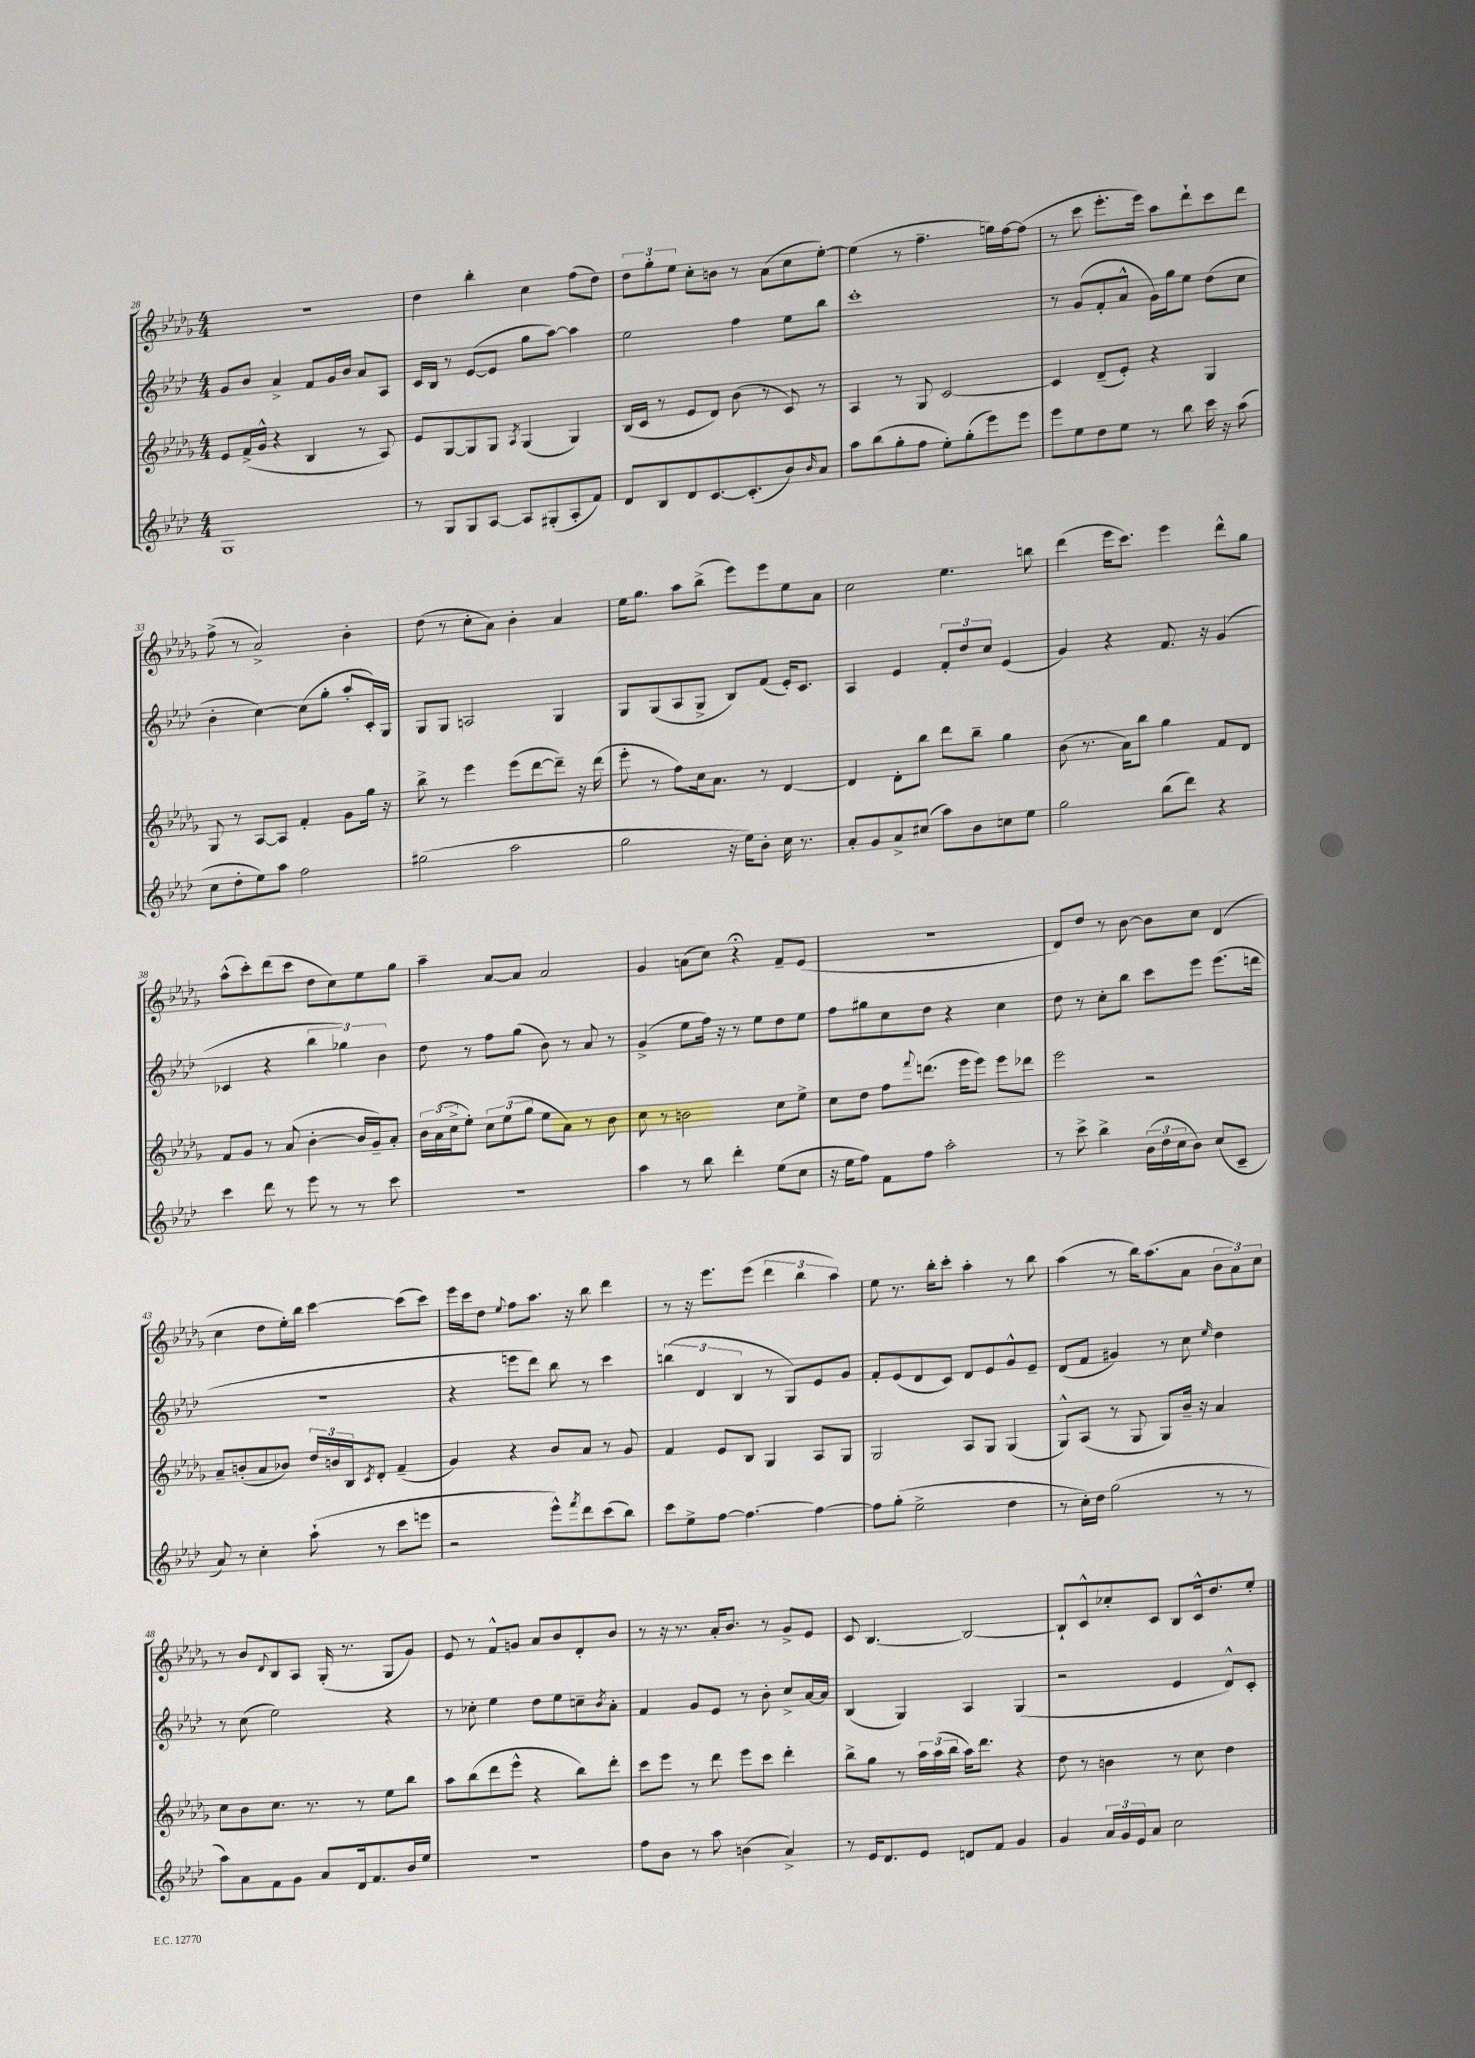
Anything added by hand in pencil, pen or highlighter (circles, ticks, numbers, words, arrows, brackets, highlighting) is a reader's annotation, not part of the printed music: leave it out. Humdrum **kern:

**kern	**kern	**kern	**kern
*staff4	*staff3	*staff2	*staff1
*clefG2	*clefG2	*clefG2	*clefG2
*k[b-e-a-d-]	*k[b-e-a-d-g-]	*k[b-e-a-d-]	*k[b-e-a-d-g-]
*M4/4	*M4/4	*M4/4	*M4/4
1G	8e-	8g	1r
.	(16f^	8b-	.
.	16g-^^	.	.
.	4r	4a-^	.
.	4B-	8f	.
.	.	16g	.
.	.	16b-	.
.	8r	8a-	.
.	8A-)	8A-	.
=	=	=	=
8r	8e-	16c	4dd-
.	.	16B-	.
8G	[8G-	8r	.
8G	8G-]	([8e-	4bb-'
[8A-	8G-	8e-]	.
.	8qA-	.	.
8A-]	(4G-	8gg	4cc
(8G#'	.	[8aa-)	.
8A-'	4G-)	4aa-]	(8ff
8f)	.	.	8dd-)
=	=	=	=
8d-	(16B-	2ee-	12dd-
.	16c	.	.
.	.	.	12gg-'
8B-	8r	.	.
.	.	.	12ee-
8d-	8e-	.	8cc'
[8.c	8d-)	.	8b
.	(8b-	4ff	8r
(8.c']	.	.	.
.	8r	.	(8a-
8b-)	8c)	8ee-	8cc
16qqb-	.	.	.
8a-	8r	8bb-	[8ee-')
=	=	=	=
8aa-	4A-	1ccc'	(4ee-]
(8bb-	.	.	.
8gg'	8r	.	8r
8ff	8G-	.	4.ff~
8ee-')	[2c	.	.
(8gg'	.	.	.
8eee-)	.	.	16gg)
.	.	.	[16ff
8eee-	.	.	(8ff]
=	=	=	=
8eee-	4c]	8r	8r
8ee-	.	(8g	8ccc
8dd-	(8d-~	8f'	8.eee-'
8ee-	8e-')	8a-^^	.
.	.	.	16eee-)
8r	4r	16g)	8aa-
.	.	16gg	.
8bb-	.	8ee-	8ddd-`
16ccc	4G-	(8dd-	8ccc
16r	.	.	.
(8aa-	.	8cc	8ddd-
=	=	=	=
8cc	8G-	4b-'	(8ff^
8dd-'	8r	.	8r
8ee-)	[8A-	[4cc)	2a-^)
8aa-	8A-]	.	.
2ff	4f'	(8cc]	.
.	.	8gg'	.
.	8g-	8aa-'	4b-'
.	16gg-	16c')	.
.	16r	16G	.
=	=	=	=
(2gg#	8bb-^	8G	(8dd-
.	8r	8G	8r
.	4eee-	2A	8cc'
.	.	.	8a-)
2aa-	(8eee-	.	4b-'
.	[8ddd-	.	.
.	8ddd-~])	4G	4a-
.	16r	.	.
.	(16ddd-	.	.
=	=	=	=
2gg	8eee-'	8G	16ee-
.	.	.	8.gg-
.	8r	(8G	.
.	8ff)	8A-	8aa-
.	16cc	8G^	(8bb-^
.	8.a-	.	.
16r	.	8B-)	8eee-)
16ee-)	.	.	.
8b-'	8r	(8f	8eee-
16cc	[4d-	16e-')	8ee-
8.r	.	8.c	.
.	.	.	8a-
=	=	=	=
8a-'	4d-]	4A-	2cc
8g	.	.	.
8a-^	8d-'	4e-	.
(8cc#	8bb-	.	.
8aa-)	8ddd-	12f'	4.ee-
.	.	12dd-	.
8b-	8bb-~	.	.
.	.	12cc	.
8cc	4gg-	(4e-	.
8ee-	.	.	8bb
=	=	=	=
2gg	(8b-	4g)	(4ddd-
.	8.r	.	.
.	.	4r	16eee-
.	16a-)	.	8.ccc)
.	8bb-	.	.
(8bb-	4gg-	8.f	4eee-
8ddd-)	.	.	.
.	.	16r	.
4r	8f	(4g	8ddd-^^
.	8d-	.	8gg-
=	=	=	=
4ccc	8f	4c-	(8aa-^^
.	8g-	.	8ccc')
8ddd-	8r	4r	(8ddd-
8r	(8a-	.	8ccc
8eee-	[4b-'	6bb-	8dd-
8r	.	.	8cc)
.	.	6gg-)	.
8r	16b-]	.	8ee-
.	16g-~)	.	.
.	.	6b-	.
8ccc	8a-'	.	8gg-
=	=	=	=
1r	24b-	8dd-	4aa-~
.	(24a-	.	.
.	24cc^	.	.
.	8ee-')	8r	.
.	12cc	8ff	[8a-
.	(12ee-	.	.
.	.	(8gg	8a-]
.	12gg-	.	.
.	8ee-	8b-)	2a-
.	8a-)	8r	.
.	8r	8a-	.
.	8b-	8r	.
=	=	=	=
4aa-	8cc	(4g^	4g-
.	8r	.	.
8r	2b	8ee-	(8a
8bb-	.	16ff)	8cc)
.	.	16r	.
4ddd-'	.	8r	4r;
.	.	8ee-	.
(8ee-	8cc	8dd-	8f~
8cc	8ee-^	8ee-	(8e-
=	=	=	=
16r	8cc	8ff	1r
16ee-	.	.	.
8ff)	8dd-	8gg#	.
8f	8ff	8cc	.
.	8qqfff	.	.
8ff	(8.ddd	8dd-	.
2aa-'	.	4r	.
.	16eee-	.	.
.	8eee-)	.	.
.	8eee-	4cc	.
.	8ddd-	.	.
=	=	=	=
8r	2eee-	8dd-	8d-)
8ccc^	.	8r	8dd-
4bb-^	.	8cc'	8r
.	.	8bb-	[8b-
(24b-	2r	8ccc	8b-]
24dd-	.	.	.
24cc	.	.	.
8b-)	.	8eee-	8cc
(8cc	.	(8.eee-	(4d-
8c~	.	.	.
.	.	16ddd	.
=	=	=	=
8a-)	8a-~	1r	4cc
8r	(8b'	.	.
4cc'	8a-	.	8dd-
.	8b-)	.	16ee-')
.	.	.	16bb-
(8aa-`	24dd-	.	[4ccc
.	24b	.	.
.	24B-	.	.
.	8qc	.	.
8r	8d-'	.	.
8ccc	(4f~	.	(8ccc]
8eee	.	.	8ccc)
=	=	=	=
2r	4g-)	4r	16eee-
.	.	.	16ccc
.	.	.	8dd-
.	.	.	8qqee-
.	4r	8eee	8ff
.	.	8ddd-)	8.aa-
8eee-^^)	8b-	8bb-	.
.	.	.	16r
8qfff	.	.	.
8ddd-	8a-	8r	8bb-
(8ccc	8r	4ccc	4ddd-
8bb-)	8g-	.	.
=	=	=	=
8ccc	4f	(6bb	8r
8ee-^	.	.	16r
.	.	6d-	.
.	.	.	8.eee-
[8ff	8e-	.	.
.	.	6B-	.
4.ff_	8B-	.	(8eee-
.	4G-	8r	6ddd-
.	.	8G)	.
.	.	.	6bb-
4ff_	8A-	8e-	.
.	.	.	6aa-)
.	8G-	8g	.
=	=	=	=
8ff]	2G-	8f'	8ee-
(8gg'	.	(8e-	8.r
2ee-^	.	8d-	.
.	.	.	16bb-'
.	.	8c)	8ccc'
.	8A-	8d-	4aa-'
.	8G-	8e-	.
4dd-	(4G-	8g^^	8r
.	.	8e-~	8bb-
=	=	=	=
8r	8G-^^)	(8d-	(4aa-
16cc')	(8A-	8f	.
16dd-	.	.	.
(2gg	8r	4g#)	8r
.	8G-	.	16bb-)
.	.	.	(8.aa-
.	8G-)	8r	.
.	16b-~	8cc	8a-
.	16r	.	.
.	.	16qqee-	.
8r	4a-	4dd-	12b-
.	.	.	12a-)
8r	.	.	.
.	.	.	12cc
=	=	=	=
8aa-)	8cc	8r	8r
8a-	8b-	(8cc	8b-
.	.	.	8qqd-
8f	8.cc	2ee-)	8B-
8g	.	.	8A-
.	8.r	.	.
8a-	.	.	(16G-'
.	.	.	8.r
16d-	8r	.	.
8.f	.	.	.
.	8ee-	4r	8G-
16b-	8bb-	.	8g-)
16ee-	.	.	.
=	=	=	=
1r	8aa-	8r	8e-
.	(8bb-	8cc-'	8r
.	8ddd-	4ee-	8f^^
.	8eee-^^	.	8g
.	4r	8dd-	8a-
.	.	8ee-	8b-
.	8bb-)	8cc~	8d-'
.	.	8qb-	.
.	8ddd-'	8a-'	8b-
=	=	=	=
8ff	8ccc	4f	8r
8b-	8eee-	.	16r
.	.	.	8.r
8r	8r	8g	.
8aa-	8ddd-	8e-	16a-'
.	.	.	8.b-
(4b	8eee-	8r	.
.	8ccc	8b-'	8r
4a-^)	4ddd-'	8cc^	8g-^
.	.	[16a-	8e-
.	.	16a-]	.
=	=	=	=
8r	8bb-^	(4B-	8c
16e-	8gg-	.	[4.B-
8.d-	.	.	.
.	8r	4G)	.
8e-	24aa-	.	.
.	(24aa-	.	.
.	24bb-	.	.
8d	16aa-)	4A-	2B-_
.	8.ddd-	.	.
8f	.	.	.
4g	4r	(4G	.
=	=	=	=
4g	8dd-	2r	8B-`]
.	8r	.	8c^^
24a-	4b	.	8cc-'
24g	.	.	.
24e-	.	.	.
8a-	.	.	8c
2cc	8r	4e-	8B-
.	8cc	.	16c^^
.	.	.	8.dd-
.	4dd-	8d-^^)	.
.	.	8c'	8ee-'
==	==	==	==
*-	*-	*-	*-
